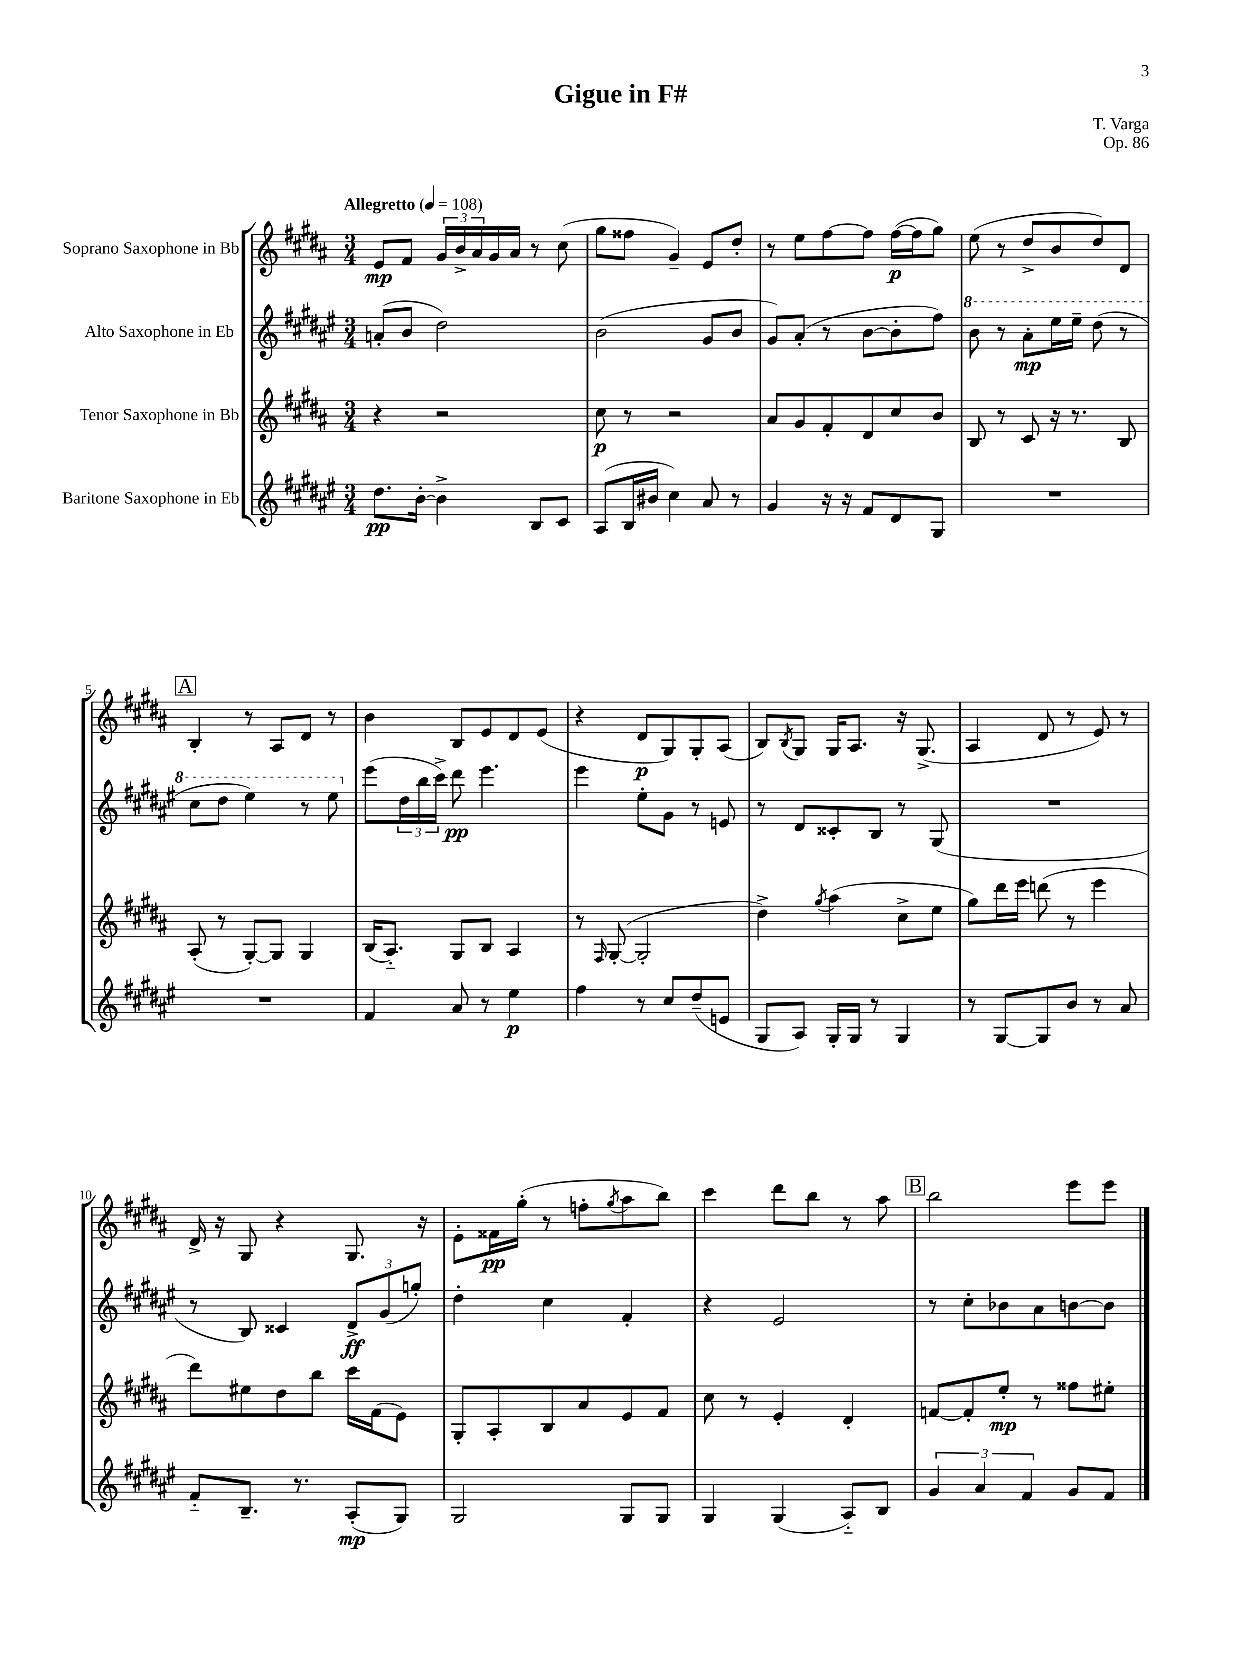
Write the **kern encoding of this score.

**kern	**kern	**kern	**kern
*staff4	*staff3	*staff2	*staff1
*clefG2	*clefG2	*clefG2	*clefG2
*k[f#c#g#d#a#e#]	*k[f#c#g#d#a#]	*k[f#c#g#d#a#e#]	*k[f#c#g#d#a#]
*M3/4	*M3/4	*M3/4	*M3/4
*MM108	*MM108	*MM108	*MM108
8.dd#	4r	(8a'	8e
.	.	8b	8f#
[16b'	.	.	.
4b^]	2r	2dd#)	24g#
.	.	.	24b^
.	.	.	24a#
.	.	.	16g#
.	.	.	16a#
8B	.	.	8r
8c#	.	.	(8cc#
=	=	=	=
(8A#	8cc#	(2b	8gg#
16B	8r	.	8ff##
16b#	.	.	.
4cc#)	2r	.	4g#~)
8a#	.	8g#	8e
8r	.	8b	8dd#'
=	=	=	=
4g#	8a#	8g#)	8r
.	8g#	(8a#'	8ee
16r	8f#'	8r	[8ff#
16r	.	.	.
8f#	8d#	[8b	8ff#]
8d#	8cc#	8b']	([16ff#
.	.	.	16ff#]
8G#	8b	8ff#)	8gg#)
=	=	=	=
2.r	8B	8bb	(8ee
.	8r	8r	8r
.	8c#	8aa#'	8dd#^
.	16r	16eee#	8b
.	8.r	16eee#~	.
.	.	(8ddd#	8dd#)
.	8B	8r	8d#
=	=	=	=
2.r	(8A#'	8ccc#	4B'
.	8r	8ddd#	.
.	[8G#')	4eee#)	8r
.	8G#]	.	8A#
.	4G#	8r	8d#
.	.	8eee#	8r
=	=	=	=
4f#	(16B	(8eee#	4b
.	8.A#'~)	.	.
.	.	24dd#	.
.	.	24bb	.
.	.	24ccc#^)	.
8a#	8G#	8ddd#	8B
8r	8B	4.eee#	8e
4ee#	4A#	.	8d#
.	.	.	(8e
=	=	=	=
4ff#	8r	4eee#	4r
.	16qqF#	.	.
.	([8G#'	.	.
8r	2G#']	8ee#'	8d#
8cc#	.	8g#	8G#)
(8dd#~	.	8r	8G#'
8e	.	8e	(8A#
=	=	=	=
8G#	4dd#^)	8r	8B)
.	.	.	8qB
8A#)	.	8d#	8G#
.	8qgg#	.	.
16G#'	(4aa#	8c##'	16G#
16G#	.	.	8.A#
8r	.	8B	.
4G#	8cc#^	8r	16r
.	.	.	(8.G#^
.	8ee	(8G#	.
=	=	=	=
8r	8gg#)	2.r	4A#
[8G#	16ddd#	.	.
.	16eee	.	.
8G#]	(8ddd	.	8d#
8b	8r	.	8r
8r	4eee	.	8e)
8a#	.	.	8r
=	=	=	=
8f#'~	8ddd#)	8r	16d#^
.	.	.	16r
8.B~	8ee#	8B)	8G#
.	8dd#	4c##	4r
8.r	.	.	.
.	8bb	.	.
(8A#'	16ccc#	12d#^	8.G#
.	(16f#	.	.
.	.	(12g#	.
8G#)	8e)	.	.
.	.	12gg')	.
.	.	.	16r
=	=	=	=
2G#	8G#'	4dd#'	8e'
.	8A#'	.	16f##
.	.	.	(16gg#'
.	8B	4cc#	8r
.	8a#	.	8ff'
.	.	.	8qgg#
8G#	8e	4f#'	8aa#
8G#	8f#	.	8bb)
=	=	=	=
4G#	8cc#	4r	4ccc#
.	8r	.	.
(4G#	4e'	2e#	8ddd#
.	.	.	8bb
8A#'~)	4d#'	.	8r
8B	.	.	8aa#
=	=	=	=
6g#	[8f	8r	2bb
.	8f']	8cc#'	.
6a#	.	.	.
.	8ee'	8b-	.
6f#	.	.	.
.	8r	8a#	.
8g#	8ff##	[8b	8eee
8f#	8ee#'	8b]	8eee
==	==	==	==
*-	*-	*-	*-
